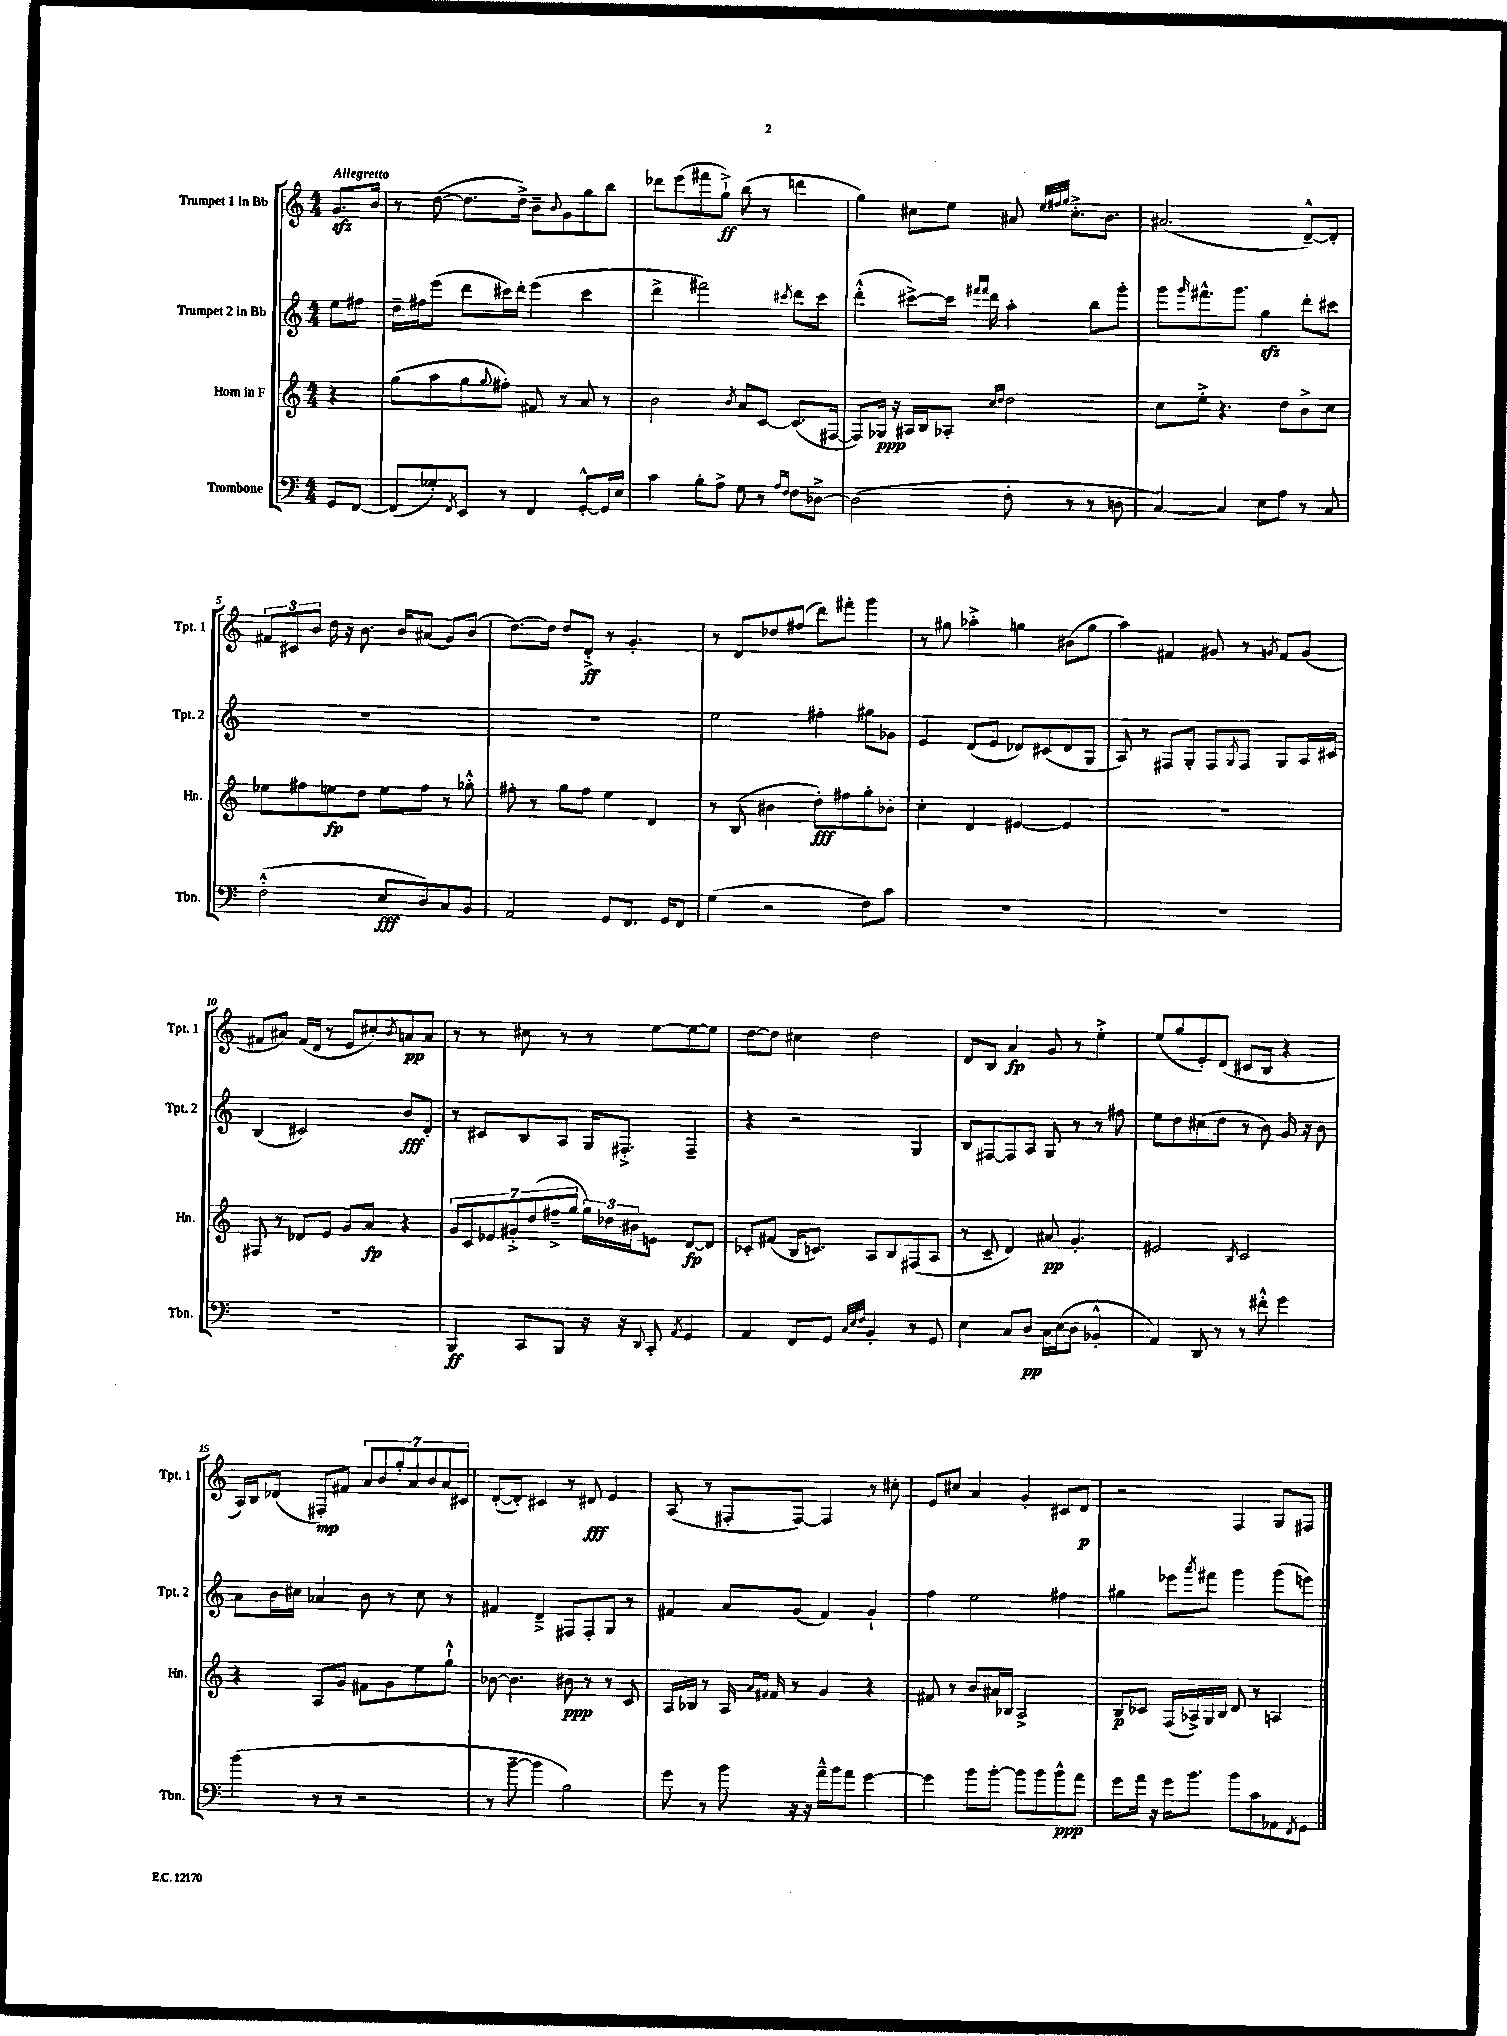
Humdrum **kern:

**kern	**kern	**kern	**kern
*staff4	*staff3	*staff2	*staff1
*clefF4	*clefG2	*clefG2	*clefG2
*k[]	*k[]	*k[]	*k[]
*M4/4	*M4/4	*M4/4	*M4/4
8GG	4r	8ee	8.g
[8FF	.	8ff#	.
.	.	.	16b
=	=	=	=
(8FF]	(8gg	16dd~	8r
.	.	16ff#	.
8G-')	8aa	(8eee	([8dd
8qFF	.	.	.
8EE	8gg	8ddd	8.dd]
.	8qqgg	.	.
8r	8ff#')	16ccc#)	.
.	.	16ddd'	16dd^)
4FF	8f#	(4eee	8b~
.	.	.	8qqb
.	8r	.	8g
[8GG'^^	8a	4ccc#	8gg
16GG]	8r	.	8bb
16E	.	.	.
=	=	=	=
4c	2b	4ddd^	8ddd-
.	.	.	(8eee
8B'	.	2fff#)	8fff#
8A^	.	.	8gg`^)
.	8qb	.	.
8G	8a	.	(8bb
8r	[8c	.	8r
16qqA	.	.	.
16qqF	.	8qccc#	.
8F	(8.c]	8ddd	4ddd
[8D-^	.	8ccc#	.
.	[16F#	.	.
=	=	=	=
(2D-]	8F#])	(4ddd'^^	4gg)
.	16G-	.	.
.	16r	.	.
.	16A#	[8ccc#^)	8cc#
.	16B	.	.
.	8A-'	16ccc#]	8ee
.	.	16qqfff#	.
.	.	16qqfff#	.
.	.	16ddd	.
.	16qqcc	.	.
.	16qqdd	.	.
8F'	2dd	4aa'	8a#
.	.	.	32qqee
.	.	.	32qqff#
.	.	.	32qqgg
8r	.	.	8.cc#'^
8r	.	8bb	.
.	.	.	8.b
8D	.	8ggg'	.
=	=	=	=
[4C)	8cc	8ggg	(2.a#
.	.	16qqggg	.
.	8ee'^	8.fff#^^	.
4C]	4.r	.	.
.	.	8.ggg	.
8E	.	4gg	.
8A	8dd	.	.
8r	8b^	8ddd'	[8d~^^)
8C	8cc	8ccc#	8d']
=	=	=	=
(2F'^^	8ee-	1r	12f#
.	.	.	12c#
.	8ff#	.	.
.	.	.	12b
.	8ee	.	16dd
.	.	.	16r
.	8dd	.	8.b
8E	8ee	.	.
.	.	.	16b
8D)	8ff#	.	(8a#
8C	8r	.	8g)
8BB	8gg-'^^	.	(8b
=	=	=	=
2AA	8ff#'	1r	[8.dd)
.	8r	.	.
.	.	.	16dd]
.	8gg	.	8dd
.	8ff#	.	8d'^
8GG	4ee	.	8r
8.FF	.	.	4.g'
.	4d	.	.
16GG	.	.	.
8FF	.	.	.
=	=	=	=
(4G	8r	2ee	8r
.	(8B	.	8d
2r	4b#	.	8dd-
.	.	.	(8ff#
.	8dd')	4ff#'	8ddd)
.	8ff#	.	8fff#'
8F)	8gg'	8gg#	4ggg
8c	8b-'	8g-	.
=	=	=	=
1r	4cc'	4e	8r
.	.	.	8gg#
.	4d	(8d	4aa-'^
.	.	8e	.
.	[4e#	8d-)	4gg
.	.	(8c#	.
.	4e#]	8d-	(8b#
.	.	8G	8gg
=	=	=	=
1r	1r	8A)	4aa)
.	.	8r	.
.	.	8F#	4f#
.	.	8G'	.
.	.	8F#	8g#
.	.	8qG	.
.	.	8F#	8r
.	.	.	8qg
.	.	8G	8f#
.	.	16A	(8g
.	.	16c#	.
=	=	=	=
1r	8F#	(4B	8f#
.	8r	.	8a#)
.	8d-	2c#)	(16f#
.	.	.	16d
.	8e	.	8r
.	8g	.	8e
.	8a	.	8cc#')
.	.	.	8qb
.	4r	8b	8a
.	.	8d'	8a
=	=	=	=
4BBB	14g	8r	8r
.	14c	.	.
.	.	8c#	8r
.	14e-	.	.
.	14g#'^	.	.
8CC	.	8B	8cc#
.	(14dd	.	.
.	14ff#~^	.	.
8BBB	.	8A	8r
.	14gg	.	.
16r	24gg)	16G	8r
.	24dd-	.	.
16r	.	8.F#'^	.
.	24b#	.	.
8qqDD	.	.	.
8CC'	8e	.	[8ee
8qAA	.	.	.
4GG	[8d	4F#~	8ee_
.	8d]	.	8ee]
=	=	=	=
4AA	8c-'	4r	[8dd
.	(8f#	.	8dd]
8FF	16B	2r	4cc#
.	8.c)	.	.
8GG	.	.	.
32qqC	.	.	.
32qqE	.	.	.
32qqF	.	.	.
4BB'	8A	.	2dd
.	8B	.	.
8r	(8F#	4G	.
8GG	8A	.	.
=	=	=	=
4E	8r	8B	8d
.	8c~	[8F#	8B
8C	4d)	8F#]	4a
8D	.	8A	.
16C	8a#	8G	8g
(16E	.	.	.
8D	4.g'	8r	8r
4BB-'^^	.	8r	4ee'^
.	.	8ff#	.
=	=	=	=
4AA)	2e#	8ee	(8ee
.	.	8dd	8gg
8DD	.	(8cc#	8e')
8r	.	8dd	(8d
.	8qB	.	.
8r	2c	8r	8c#
8f#'^^	.	8b)	8B
4g	.	16g	4r
.	.	16r	.
.	.	8b	.
=	=	=	=
(4b	4r	8a	16A)
.	.	.	16B
.	.	16b	(8d-
.	.	16cc#	.
8r	8A	4a-	8F#')
8r	8g	.	8f#
2r	8f#	8b	14a
.	.	.	14b
.	8g	8r	.
.	.	.	14gg'
.	.	.	14a
.	8ee	8cc#	.
.	.	.	14b
.	.	.	14a
.	8gg`^^	8r	.
.	.	.	14c#
=	=	=	=
8r	[8b-	4f#	([8d'
[8b~	4.b-]	.	8d'])
4b]	.	4d~^	4c#
2B)	8b#	8F#	8r
.	8r	8F#'	8d#
.	8r	8G	4e
.	8c	8r	.
=	=	=	=
8g	16A	4f#	(8A
.	16B-	.	.
8r	8r	.	8r
8b	16A	8a	8F#'
.	16qqa	.	.
.	16qqf#	.	.
.	16f#	.	.
16r	8r	(8g	[8F#)
16r	.	.	.
16a~^^	4g	4f#)	4F#]
16b	.	.	.
8a	.	.	.
[4g	4r	4g`	8r
.	.	.	8cc#'
=	=	=	=
4g]	8f#	4ff	8e
.	8r	.	8cc#
8b	8b	2ee	4a
[8b'	16a#	.	.
.	16B-	.	.
8b]	2A^	.	4g'
8b	.	.	.
8b^^	.	4ff#	8c#
8a	.	.	8d
=	=	=	=
8g	8B	4gg#	2r
16a	8c-	.	.
16r	.	.	.
16g	(16F	8eee-	.
8.b	16A-^)	.	.
.	.	8qaaa	.
.	16G	8fff#	.
.	16B	.	.
8b	8d	4ggg	4F
8c	8r	.	.
8AA-	4A	(8ggg	8G
8qFF	.	.	.
8GG	.	8eee)	8F#
==	==	==	==
*-	*-	*-	*-
